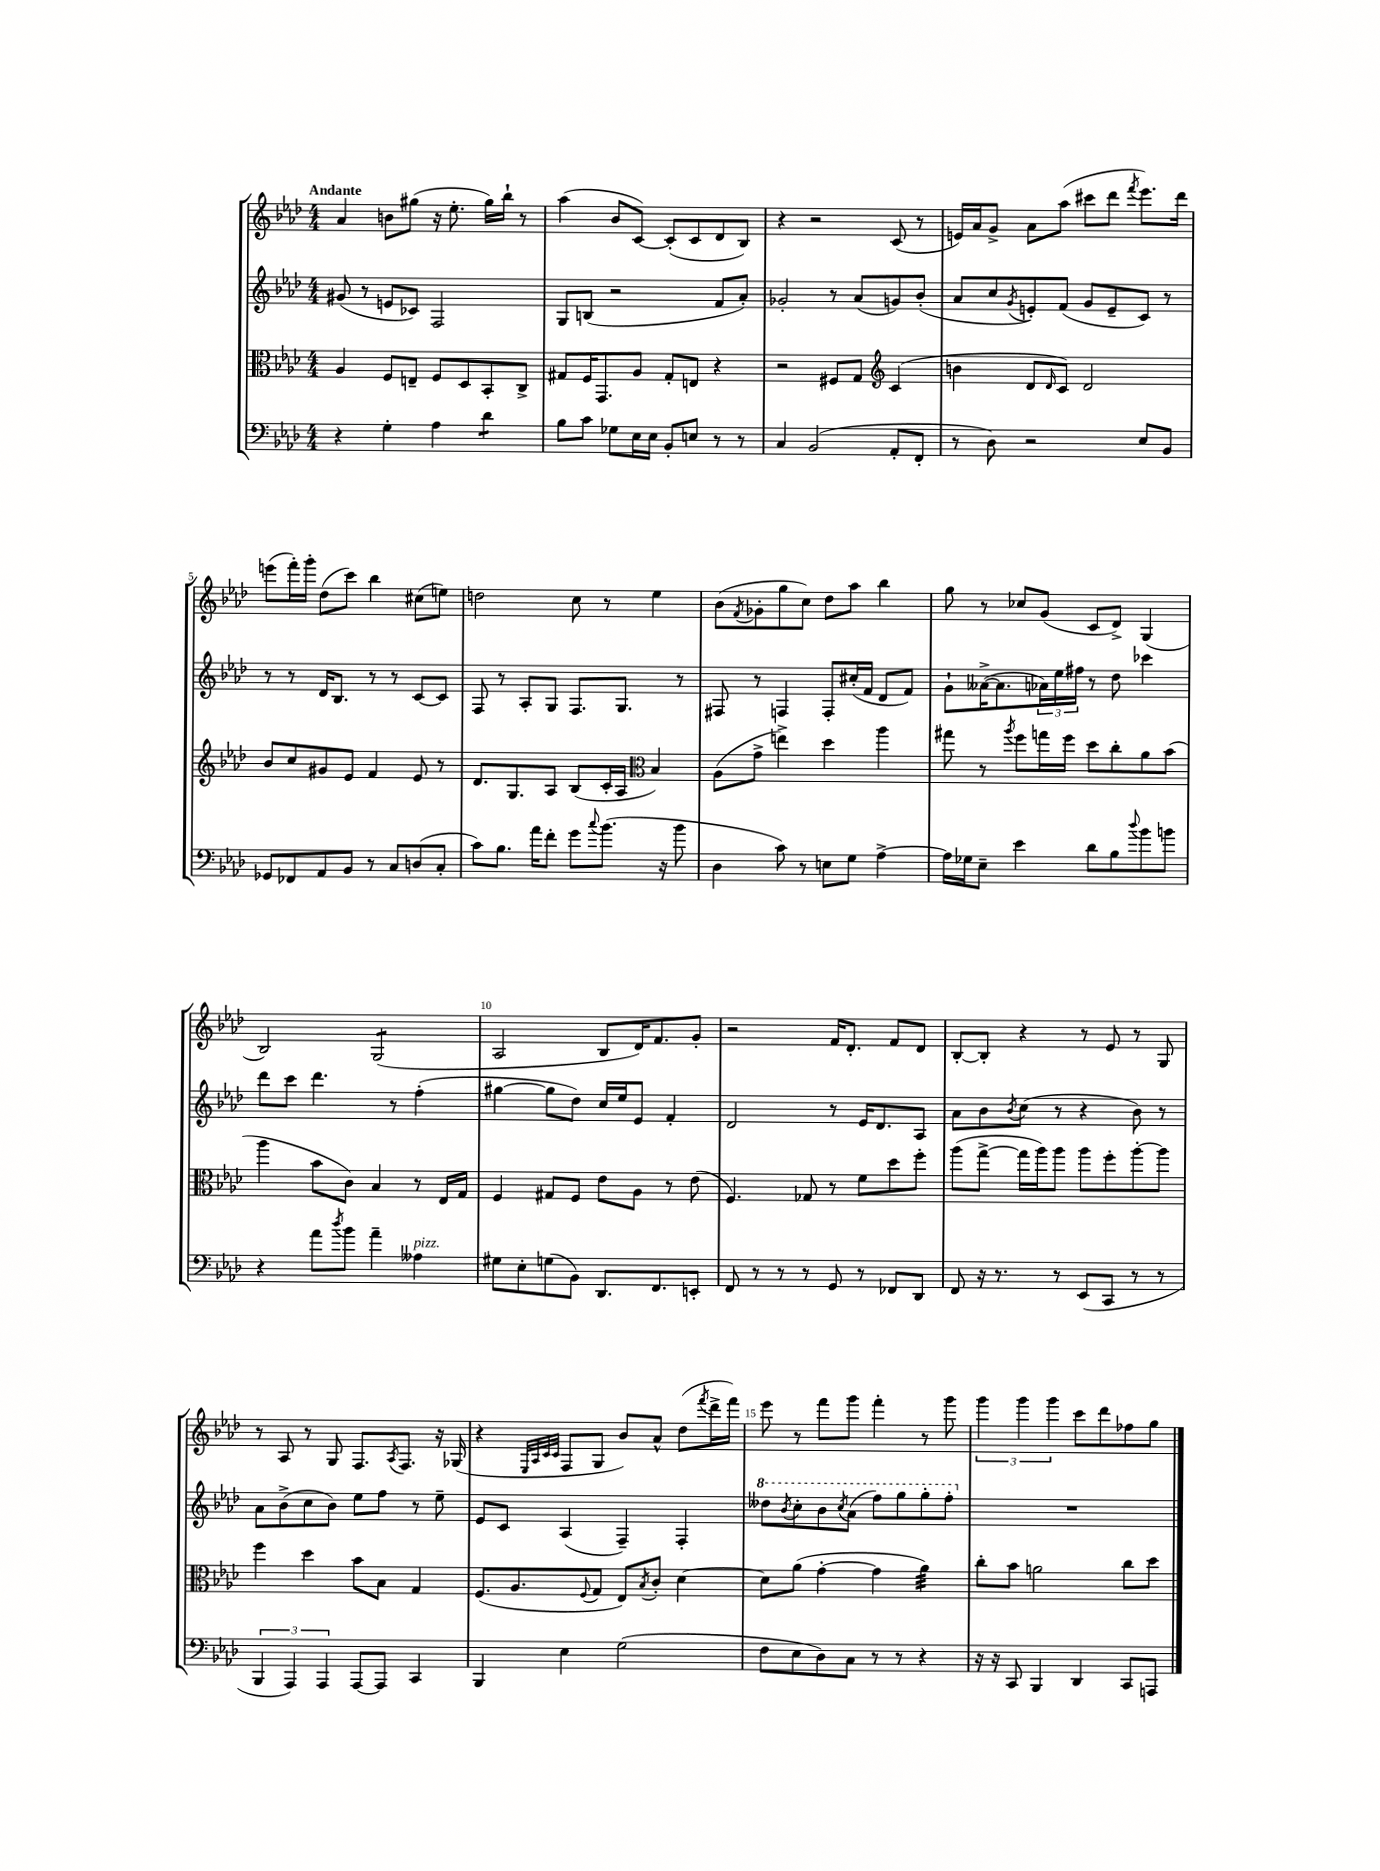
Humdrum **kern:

**kern	**kern	**kern	**kern
*staff4	*staff3	*staff2	*staff1
*clefF4	*clefC3	*clefG2	*clefG2
*k[b-e-a-d-]	*k[b-e-a-d-]	*k[b-e-a-d-]	*k[b-e-a-d-]
*M4/4	*M4/4	*M4/4	*M4/4
4r	4A-	(8g#	4a-
.	.	8r	.
4G'	8F	8e	8b
.	8E~	8c-)	(8gg#
4A-	8F	2F	16r
.	.	.	8.ee-'
.	8D-	.	.
4d-	8BB-'	.	16gg#)
.	.	.	16bb-`
.	8C^	.	8r
=	=	=	=
8B-	8G#	8G	(4aa-
8c	16F	(8B	.
.	8.GG	.	.
8G-	.	2r	8b-
16E-	8A-	.	[8c)
16E-	.	.	.
8BB-'	8G#'	.	(8c']
8E	8E	.	8c
8r	4r	8f	8d-
8r	.	8a-')	8B-)
=	=	=	=
4C	2r	2g-'	4r
(2BB-	.	.	2r
.	8F#	8r	.
.	8G	(8a-	.
*	*clefG2	*	*
8AA-'	(4c	8g)	(8c
8FF'	.	(8b-'	8r
=	=	=	=
8r	4b	8a-	16e)
.	.	.	16a-
8D-)	.	8cc	8g^
.	.	8qg	.
2r	8d-	8e')	8a-
.	16qqd-	.	.
.	8c)	(8f	(8aa-
.	2d-	8g	8ccc#
.	.	8e~	8ddd-
.	.	.	8qfff
8E-	.	8c)	8.eee-)
8BB-	.	8r	.
.	.	.	16ddd-
=	=	=	=
8GG-	8b-	8r	(8eee
8FF-	8cc	8r	16fff')
.	.	.	16ggg'
8AA-	8g#	16d-	(8dd-
.	.	8.B-	.
8BB-	8e-	.	8ccc)
8r	4f	8r	4bb-
8C	.	8r	.
(8D	8e-	[8c	(8cc#
8C'	8r	8c]	8ee)
=	=	=	=
8c)	8.d-	8F	2dd
8.B-	.	8r	.
.	8.G	.	.
.	.	8A-'	.
16a-	.	.	.
8f'	8A-	8G	.
8g	(8B-	8.F	8cc
8qqcc	.	.	.
(8.b-	16c'	.	8r
.	16A-	8.G	.
*	*clefC3	*	*
.	4B-)	.	4ee-
16r	.	.	.
8b-	.	8r	.
=	=	=	=
4D-	(8A-	8F#	(8b-
.	.	.	8qf
.	8g^	8r	8g-'
8c)	4ee^)	4F	8gg
8r	.	.	8cc)
8E	4dd-	8F'	8dd-
8G	.	(16cc#'	8aa-
.	.	16f	.
[4A-^	4aa-	8d-	4bb-
.	.	8f)	.
=	=	=	=
16A-]	8gg#	8g`	8gg
16G-	.	.	.
8E-~	8r	([16a--^	8r
.	.	8.a--]	.
.	8qaa-	.	.
4e-	8ff	.	8cc-
.	16gg	24a-)	(8g
.	.	24ee-	.
.	16ff	.	.
.	.	24ff#	.
8d-	8dd-	8r	8c
8B-	8cc'	8dd-	8d-^)
8qqdd-	.	.	.
8b-	8a-	4ccc-	(4G
8b	(8b-	.	.
=	=	=	=
4r	4aa-	8ddd-	2B-)
.	.	8ccc	.
8a-	8b-	4.ddd-	.
8qdd-	.	.	.
8b-	8c)	.	.
4a-~	4B-	.	(2G
.	.	8r	.
4A--	8r	(4ff'	.
.	16E-	.	.
.	16G	.	.
=	=	=	=
8G#	4F	[4gg#	2A-
8E-'	.	.	.
(8G	8G#	8gg#]	.
8BB-)	8F	8dd-)	.
8.DD-	8e-	16cc	8B-
.	.	16ee-	.
.	8A-	8e-	16d-)
8.FF	.	.	8.f
.	8r	4f'	.
8EE'	(8e-	.	8g'
=	=	=	=
8FF	4.F)	2d-	2r
8r	.	.	.
8r	.	.	.
8r	8G-	.	.
8GG	8r	8r	16f
.	.	.	8.d-'
8r	8f	16e-	.
.	.	8.d-	.
8FF-	8dd-	.	8f
8DD-	8ff'	8A-	8d-
=	=	=	=
8FF	(8aa-	8a-	[8B-'
16r	[8gg^	8b-	8B-']
8.r	.	.	.
.	.	8qb-	.
.	16gg]	(8cc	4r
.	16aa-)	.	.
8r	8aa-	8r	.
(8EE-	8aa-	4r	8r
8CC	8ff'	.	8e-
8r	[8aa-'	8b-)	8r
8r	8aa-]	8r	8G
=	=	=	=
6BBB-	4ff	8a-	8r
.	.	(8b-^	8A-
6AAA-)	.	.	.
.	4dd-	8cc	8r
6AAA-	.	.	.
.	.	8b-)	8G
[8AAA-	8b-	8ee-	8.F
8AAA-]	8B-	8ff	.
.	.	.	8qA-
.	.	.	8.F
4CC	4G	8r	.
.	.	8ee-~	16r
.	.	.	(16G-
=	=	=	=
4BBB-	(8.F	8e-	4r
.	.	8c	.
.	8.A-	.	.
.	.	.	32qqE-
.	.	.	32qqA-
.	.	.	32qqc
.	.	.	32qqc
4E-	.	(4A-	8F
.	8qqF	.	.
.	8G	.	8G
(2G	8E-)	4F~)	8b-)
.	8qB-	.	.
.	8c'	.	8a-^^
.	[4d-	4F'	(8dd-
.	.	.	8qfff
.	.	.	16ddd-^
.	.	.	16fff)
=	=	=	=
8F	8d-]	8ddd--	8eee-
.	.	8qbb-	.
8E-	(8a-	8ccc'	8r
8D-)	[4g'	8bb-	8fff
.	.	8qccc	.
8C	.	(8aa-	8ggg
8r	4g]	8fff)	4fff'
8r	.	8ggg	.
4r	4a-)	8ggg'	8r
.	.	8fff'	8ggg
=	=	=	=
16r	8cc'	1r	6ggg
16r	.	.	.
8CC	8b-	.	.
.	.	.	6ggg
4BBB-	2a	.	.
.	.	.	6ggg
4DD-	.	.	8ccc
.	.	.	8ddd-
8CC	8cc	.	8ff-
8AAA	8dd-	.	8gg
==	==	==	==
*-	*-	*-	*-
